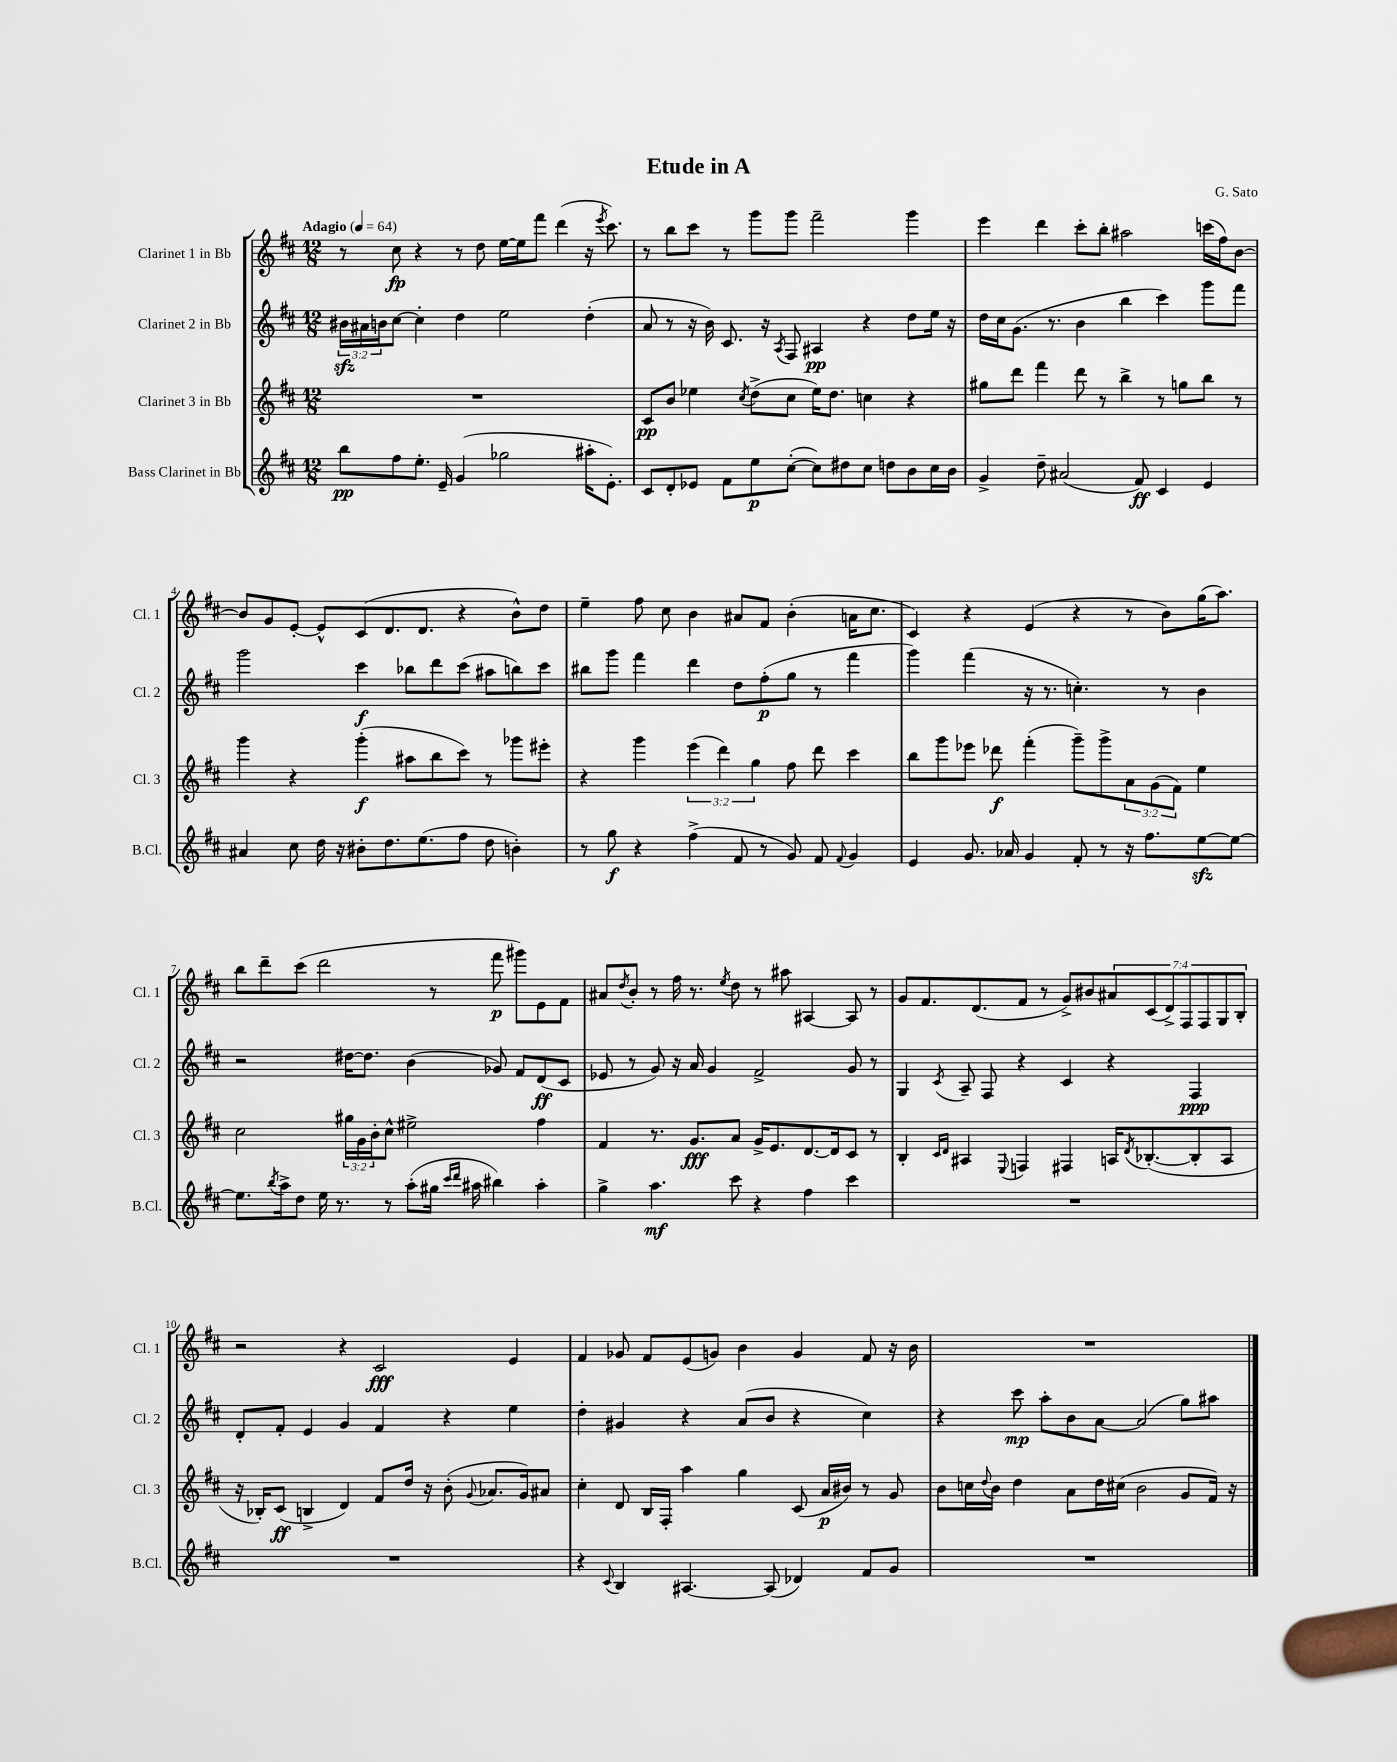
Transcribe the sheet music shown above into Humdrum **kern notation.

**kern	**kern	**kern	**kern
*staff4	*staff3	*staff2	*staff1
*clefG2	*clefG2	*clefG2	*clefG2
*k[f#c#]	*k[f#c#]	*k[f#c#]	*k[f#c#]
*M12/8	*M12/8	*M12/8	*M12/8
*MM64	*MM64	*MM64	*MM64
8bb	1.r	24b#	8r
.	.	24a#	.
.	.	24b	.
8ff#	.	[8cc#	8cc#
8.ee'	.	4cc#']	4r
16e~	.	.	.
(4g	.	4dd	8r
.	.	.	8dd
2gg-	.	2ee	[16ee
.	.	.	16ee]
.	.	.	8fff#
.	.	.	(4ddd
16aa#'	.	(4dd'	16r
.	.	.	8qeee
8.e')	.	.	8.ccc#)
=	=	=	=
8c#	8c#	8a	8r
8d'	8b	8r	8bb
8e-	4ee-	16r	8ccc#
.	.	16b)	.
8f#	.	8.c#	8r
.	8qcc#	.	.
8ee	(8dd^	.	8ggg
.	.	16r	.
.	.	8qA	.
([8cc#'	8cc#	8F#	8ggg
8cc#])	16ee-)	4A#	2fff#~
.	8.dd	.	.
8dd#	.	.	.
8cc#	4cc	4r	.
8dd	.	.	.
8b	4r	8dd	4ggg
16cc#	.	16ee	.
16b	.	16r	.
=	=	=	=
4g^	8gg#	16dd	4eee
.	.	16cc#	.
.	8ddd	(8.g	.
8dd~	4fff#	.	4ddd
.	.	8.r	.
(2a#	.	.	.
.	8ddd	4b	8ccc#'
.	8r	.	8bb'
.	4bb^	4bb	2aa#
8f#)	.	.	.
4c#	8r	4ccc#)	.
.	8gg	.	.
4e	8bb	8ggg	(16ccc
.	.	.	16ff#)
.	8r	8fff#	[8b
=	=	=	=
4a#	4ggg	2ggg	8b]
.	.	.	8g
8cc#	4r	.	[8e'
16dd	.	.	8e^^]
16r	.	.	.
8b#'	(4ggg'	4ccc#	(8c#
8.dd	.	.	8.d
.	8aa#	8bb-	.
(8.ee	.	.	8.d
.	8bb	8ddd	.
8ff#	8ccc#)	(8ccc#	4r
8dd	8r	8aa#	.
4b')	8ggg-	8bb)	8b^^)
.	8eee#'	8ccc#	8dd
=	=	=	=
8r	4r	8bb#	4ee~
8gg	.	8ggg	.
4r	4ggg	4fff#	8ff#
.	.	.	8cc#
(4ff#^	(6eee	4ddd	4b
.	6ddd)	.	.
8f#	.	8dd	8a#
.	6gg	.	.
8r	.	(8ff#'	8f#
8g)	8ff#	8gg	(4b'
8f#	8ddd	8r	.
8qqf#	.	.	.
4g	4ccc#	4fff#	16a
.	.	.	8.cc#
=	=	=	=
4e	8bb	4ggg)	4c#)
.	8ggg	.	.
8.g	8eee-	(4fff#	4r
.	8ddd-	.	.
16a-	.	.	.
4g	(4fff#'	16r	(4e
.	.	8.r	.
8f#'	8ggg~)	4.cc')	4r
8r	8ggg^	.	.
16r	12a	.	8r
8.ff#	.	.	.
.	(12g	.	.
.	.	8r	8b)
.	12f#)	.	.
[8ee	4ee	4b	(16gg
.	.	.	8.aa)
8ee_	.	.	.
=	=	=	=
8.ee]	2cc#	2r	8bb
.	.	.	8ddd~
8qbb	.	.	.
16aa^	.	.	.
8dd	.	.	(8ccc#
16ee	.	.	2ddd
8.r	.	.	.
.	24gg#	[16dd#	.
.	24g	.	.
.	.	8.dd#]	.
.	24b'	.	.
8r	8cc#^^	.	.
(8aa'	2ee#^	(4b	.
16gg#	.	.	8r
16qqccc#	.	.	.
16qqddd	.	.	.
16aa#	.	.	.
4bb#)	.	8g-)	8fff#
.	.	8f#	8ggg#)
4aa#'	4ff#	(8d	8e
.	.	8c#	8f#
=	=	=	=
4gg^	4f#	8e-	8a#
.	.	.	8qdd
.	.	8r	8b'
4.aa	8.r	8g)	8r
.	.	16r	16ff#
.	8.g	16a	8.r
.	.	4g	.
.	.	.	8qee
8ccc#	8a	.	8dd
4r	16g^	2f#^	8r
.	8.e	.	.
.	.	.	8aa#
4ff#	[8.d	.	[4A#
.	16d]	.	.
4ccc#	8c#	8g	8A#]
.	8r	8r	8r
=	=	=	=
1.r	4B'	4G	8g
.	.	.	8.f#
.	16qqc#	.	.
.	16qqd	8qc#	.
.	4A#	8A~	.
.	.	.	(8.d
.	.	8F#	.
.	8qqE	.	.
.	4F	4r	8f#
.	.	.	8r
.	4F#	4c#	8g^)
.	.	.	8b#
.	16A	4r	14a#
.	8qd	.	.
.	([8.B-'	.	.
.	.	.	(14c#
.	.	.	14d^)
.	.	.	14F#
.	8B-']	4F#	.
.	.	.	14F#
.	.	.	14G
.	8A	.	.
.	.	.	14B'
=	=	=	=
1.r	16r	8d'	2r
.	16B-')	.	.
.	(8c#	8f#'	.
.	4B^	4e	.
.	4d)	4g	4r
.	8f#	4f#	2c#
.	16dd	.	.
.	16r	.	.
.	(8b'	4r	.
.	8qqg	.	.
.	8.a-	.	.
.	.	4ee	4e
.	16g)	.	.
.	8a#	.	.
=	=	=	=
4r	4cc#'	4dd'	4f#
8qqc#	.	.	.
4B	8d	4g#	8g-
.	16B	.	8f#
.	16F#'	.	.
[4.A#	4aa	4r	(8e
.	.	.	8g)
.	4gg	(8a	4b
(8A#]	.	8b	.
4d-)	(8c#	4r	4g
.	16a	.	.
.	16b#)	.	.
8f#	8r	4cc#)	8f#
8g	8g	.	16r
.	.	.	16b
=	=	=	=
1.r	8b	4r	1.r
.	16cc	.	.
.	8qqdd	.	.
.	16b	.	.
.	4dd	8ccc#	.
.	.	8aa'	.
.	8a	8b	.
.	16dd	[8a	.
.	(16cc#	.	.
.	2b	(2a]	.
.	8g	8gg)	.
.	16f#)	8aa#	.
.	16r	.	.
==	==	==	==
*-	*-	*-	*-
